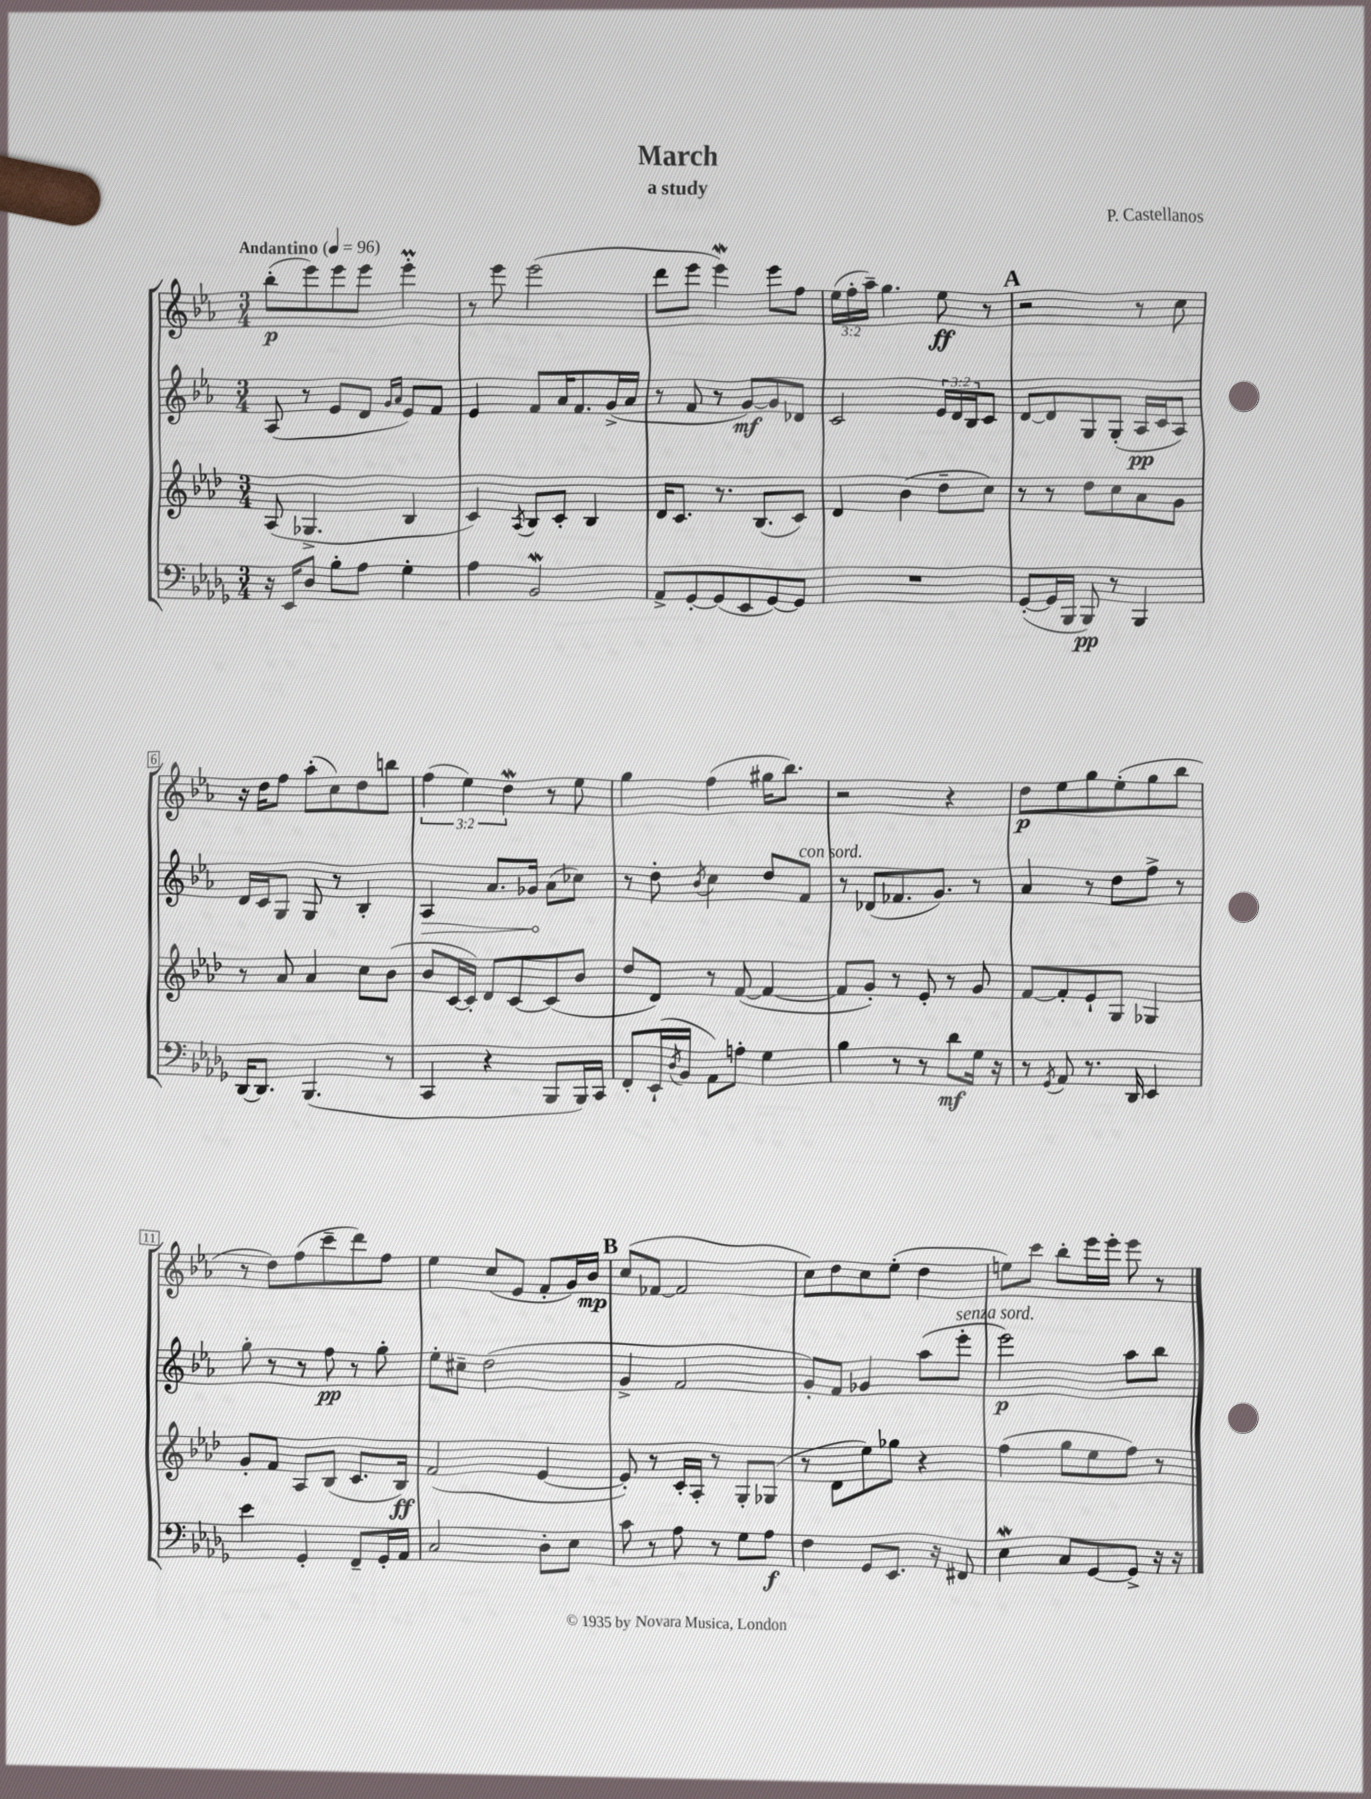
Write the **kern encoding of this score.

**kern	**kern	**kern	**kern
*staff4	*staff3	*staff2	*staff1
*clefF4	*clefG2	*clefG2	*clefG2
*k[b-e-a-d-g-]	*k[b-e-a-d-]	*k[b-e-a-]	*k[b-e-a-]
*M3/4	*M3/4	*M3/4	*M3/4
*MM96	*MM96	*MM96	*MM96
16r	(8A-	(8A-	(8bb-'
16EE-	.	.	.
8D-	4.G-^	8r	8eee-)
8B-'	.	8e-	8eee-
8A-	.	8d	8eee-
.	.	16qqg	.
.	.	16qqa-	.
4G-'	4B-	8e-)	4eee-'
.	.	8f	.
=	=	=	=
4A-	4c)	4e-	8r
.	.	.	8eee-
.	8qA-	.	.
2BB-	8B-	8f	(2eee-
.	8c'	16a-	.
.	.	8.f	.
.	4B-	.	.
.	.	(16g^	.
.	.	16a-	.
=	=	=	=
8AA-^	16d-	8r	8ddd
.	8.c	.	.
[8GG-'	.	8f	8eee-
(8GG-]	8.r	8r	4eee-)
8EE-	.	[8g)	.
.	(8.B-	.	.
[8GG-)	.	8g]	8eee-
8GG-]	8c)	8d-	8ff
=	=	=	=
2.r	4d-	2c	(24ee-
.	.	.	24ff'
.	.	.	24aa-~)
.	.	.	4.gg
.	(4b-	.	.
.	8dd-~	24e-	8ee-
.	.	24d	.
.	.	24B-	.
.	8cc)	8c	8r
=	=	=	=
([8GG-'	8r	[8d	2r
16GG-]	8r	8d]	.
16BBB-	.	.	.
8BBB-)	8dd-	8G	.
8r	8cc	(8G'	.
4BBB-	8a-	16A-	8r
.	.	16c	.
.	8g	8A-)	8cc
=	=	=	=
[16DD-	8r	16d	16r
8.DD-]	.	16c	16dd
.	8a-	8G	8ff
(4.BBB-	4a-	8G	(8aa-'
.	.	8r	8cc)
.	8cc	4B-'	8dd
8r	(8b-	.	8bb
=	=	=	=
4CC	8b-	4A-	(6ff
.	[16c	.	.
.	.	.	6ee-)
.	16c'])	.	.
4r	8d-	8.a-	.
.	.	.	6dd
.	[8c	.	.
.	.	16g-	.
8BBB-	(8c]	(8a-	8r
16BBB-)	8b-	8cc-)	8ee-
16CC	.	.	.
=	=	=	=
8FF'	8dd-	8r	4gg
(16EE-`	8d-)	8dd'	.
8qD-	.	.	.
16BB-	.	.	.
.	.	8qb-	.
8AA-)	8r	4cc	(4ff
8A'	([8f	.	.
4G-	4f_	8dd	16gg#
.	.	.	8.bb-)
.	.	8f	.
=	=	=	=
4B-	8f]	8r	2r
.	8g')	(8d-	.
8r	8r	8.f-	.
8r	8e-'	.	.
.	.	8.g)	.
8d-	8r	.	4r
16G-	8g	8r	.
16r	.	.	.
=	=	=	=
8r	[8f	4a-	8dd
8qGG-	.	.	.
8AA-	8f']	.	8ee-
8.r	8e-`	8r	8gg
.	8G	8dd	(8ee-'
16DD-	.	.	.
4EE-	4G-	8ff^	8gg
.	.	8r	8bb-
=	=	=	=
4e-	8g'	8gg'	8r
.	8f	8r	8dd)
4GG-'	8A-	8r	(8ff
.	(8B-	8ff	8ccc~
8FF~	8.c	8r	8ddd)
16GG-'	.	8gg'	8ff
16AA-	16B-)	.	.
=	=	=	=
2C	(2f	8ee-'	4ee-
.	.	8cc#~	.
.	.	(2dd	(8cc
.	.	.	8e-
8D-'	[4e-	.	8f'
8E-	.	.	16g)
.	.	.	16b-
=	=	=	=
8c	8e-'])	4g^	(8cc
8r	8r	.	[8f-
8A-	16c'	2f	2f-]
.	16A-'	.	.
8r	8r	.	.
8G-	8G'	.	.
8A-	(8G-	.	.
=	=	=	=
4F	8r	8g')	8cc)
.	8d-	8f	8dd
8GG-	8ee-)	4g-	8cc
8.EE-	8gg-	.	(8ee-'
.	4r	(8aa-	4dd
16r	.	.	.
8FF#	.	8eee-'	.
=	=	=	=
4E-	(4ff	2eee-)	8ee)
.	.	.	8ccc
8C	8gg	.	8bb-'
[8GG-	8ee-	.	16eee-
.	.	.	16eee-'
8GG-^]	8ff)	8aa-	8eee-
16r	8r	8bb-	8r
16r	.	.	.
==	==	==	==
*-	*-	*-	*-
